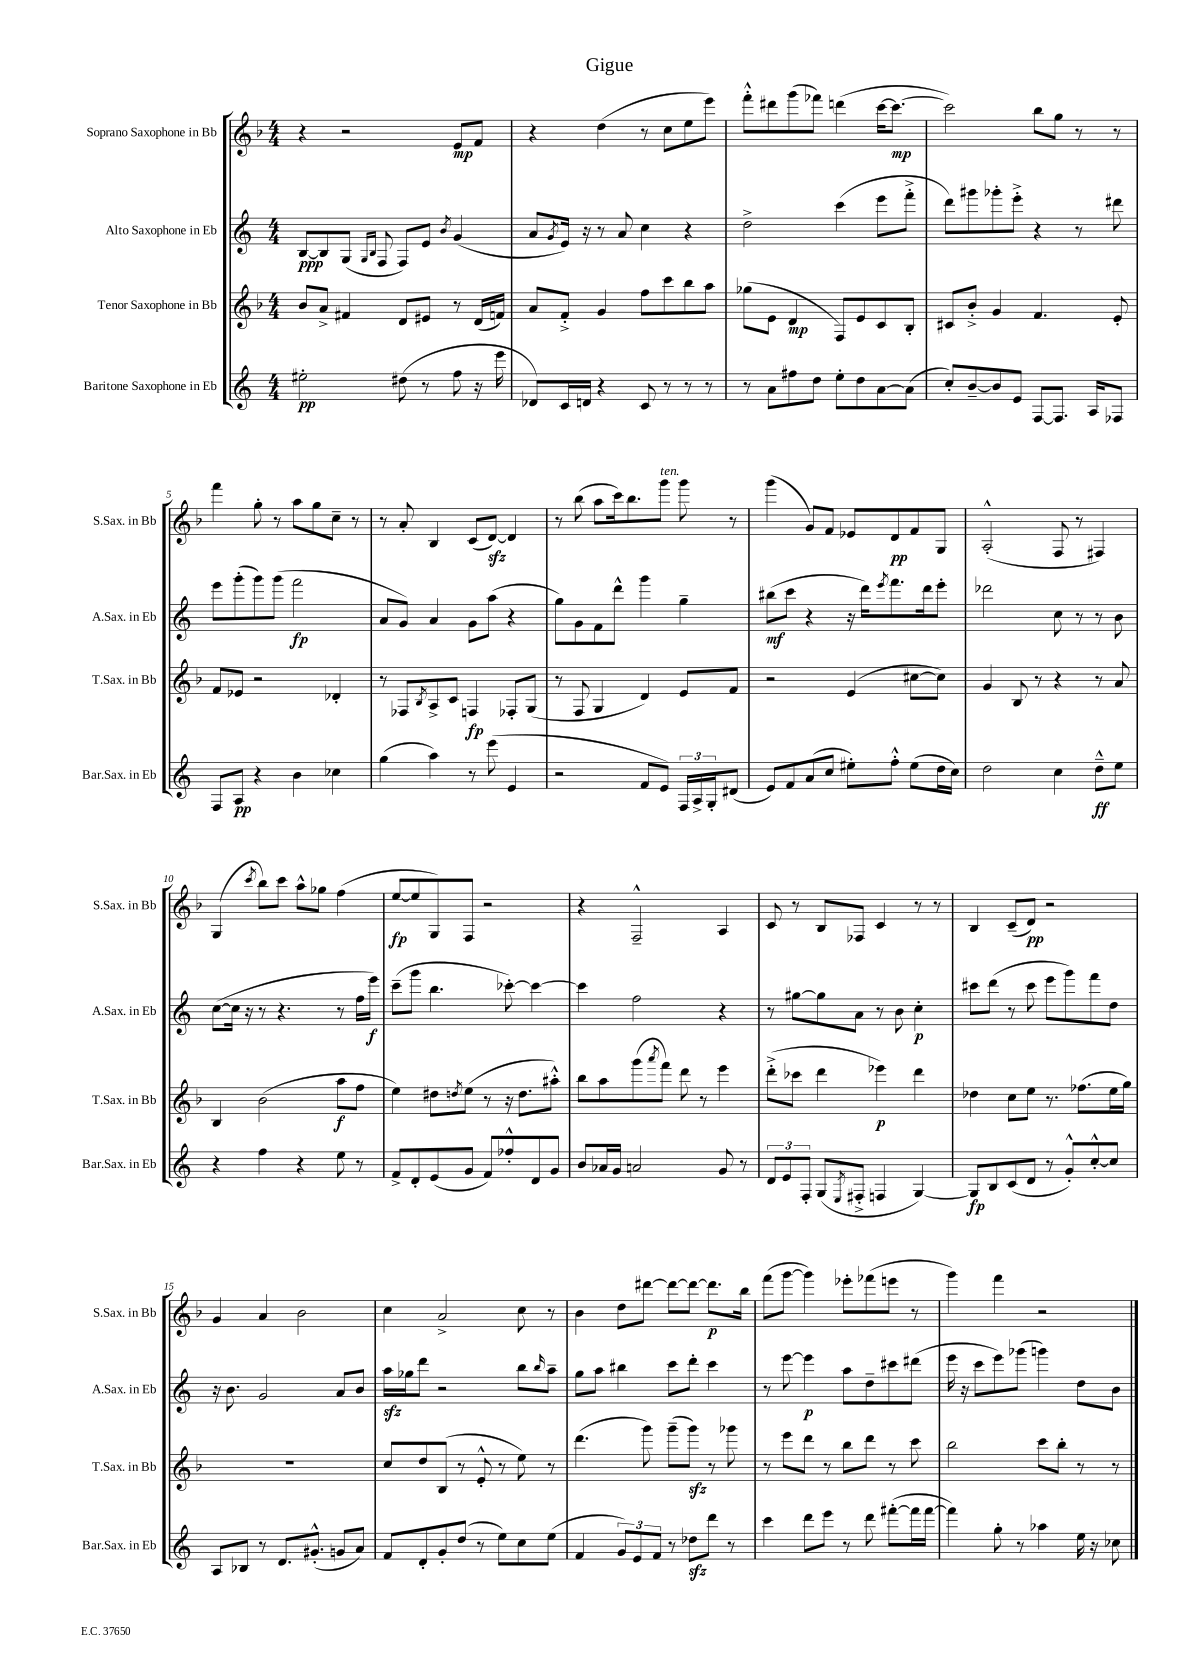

**kern	**kern	**kern	**kern
*staff4	*staff3	*staff2	*staff1
*clefG2	*clefG2	*clefG2	*clefG2
*k[]	*k[b-]	*k[]	*k[b-]
*M4/4	*M4/4	*M4/4	*M4/4
2ee#'\	8b-/L	[8B/L	4r
.	8a^/J	8B/]	.
.	4f#/	(8G/J	2r
.	.	16qqG/LL	.
.	.	16qqB/JJ	.
.	.	8F/	.
(8dd#\	8d/L	8F/L)	.
8r	8e#/J	8e/J	.
.	.	8qb/	.
8ff\	8r	(4g/	8e/L
16r	(16d/LL	.	8f/J
16eee\	16f/JJ)	.	.
=	=	=	=
8d-/L)	8a/L	8a/L	4r
.	.	8qg/	.
16c/L	8f'^/J	16e/Jk)	.
16d/JJ	.	16r	.
4r	4g/	8r	(4dd\
.	.	8a/	.
8c/	8ff\L	4cc\	8r
8r	8ccc\	.	8cc\L
8r	8bb-\	4r	8ee\
8r	8aa\J	.	8eee\J)
=	=	=	=
8r	(8gg-\L	2dd^\	8fff'^^\L
8a\L	8e\J	.	8ddd#\
8ff#\	4d/	.	(8ggg\
8dd\J	.	.	8fff-\J)
8ee'\L	8F/L)	(4ccc\	(4ddd\
8dd\	8e/	.	.
[8a\	8c/	8eee\L	[16ccc\LK
.	.	.	8.ccc\_J
(8a\]J	8B-'/J	8fff'^\J	.
=	=	=	=
8cc'/L)	8c#/L	8ddd\L)	2ccc\])
[8b~/	8b-'^/J	8ggg#\	.
8b/]	4g/	8ggg-'\	.
8e/J	.	8eee'^\J	.
[8F/L	4.f/	4r	8bb-\L
8.F/]J	.	.	8gg\J
.	.	8r	8r
16A/LK	.	.	.
8F-/J	8e'/	8ddd#\	8r
=	=	=	=
8F/L	8f/L	8eee\L	4fff\
8A/J	8e-/J	(8ggg'\	.
4r	2r	8ggg\)	8gg'\
.	.	(8ggg\J	8r
4b\	.	2fff\	8aa\L
.	.	.	8gg\
4cc-\	4d-'/	.	8cc~\J
.	.	.	8r
=	=	=	=
(4gg\	8r	8a/L	8r
.	8F-/L	8g/J)	8a'/
.	8qB-/	.	.
4aa\)	8A^/	4a/	4B-/
.	8c/J	.	.
8r	4F/	8g\L	(8c/L
(8eee\	.	(8aa\J	[8d/J)
4e/	8F-'/L	4r	4d/]
.	(8G/J	.	.
=	=	=	=
2r	8r	8gg\L)	8r
.	8F/	8g\	(8bb-\
.	4G/	8f\	8aa\L
.	.	8ddd^^\J	16ccc\k)
.	.	.	8.bb-\
8f/L	4d/)	4ggg\	.
8e/J)	.	.	8ggg\J
24F/LL	8e/L	4gg~\	8ggg\
24A^/	.	.	.
24G'/J	.	.	.
(8d#/J	8f/J	.	8r
=	=	=	=
8e/L)	2r	(8bb#\L	(4ggg\
8f/	.	8ccc\J	.
(8a/	.	4r	8g/L)
8cc/J	.	.	8f/J
8ee#'\L)	(4e/	16r	8e-/L
.	.	16ddd\LK)	.
.	.	8qeee/	.
8ff'^^\J	.	8.fff\	8d/
(8ee#\L	[8cc#\L	.	8f/
.	.	16ddd\k	.
16dd\L	8cc#\]J)	8eee'\J	8G/J
16cc\JJ)	.	.	.
=	=	=	=
2dd\	4g/	2ddd-\	(2A'^^/
.	8B-/	.	.
.	8r	.	.
4cc\	4r	8cc\	8F/
.	.	8r	8r
8dd~^^\L	8r	8r	4F#/)
8ee\J	8a/	8b\	.
=	=	=	=
4r	4B-/	([8cc\L	(4G/
.	.	16cc\]Jk	.
.	.	16r	.
.	.	.	8qccc/
4ff\	(2b-\	8r	8bb-\L)
.	.	4.r	8ccc\J
4r	.	.	8aa^^\L
.	.	.	8gg-\J
8ee\	8aa\L	8r	(4ff\
8r	8ff\J	16ff\LL	.
.	.	16eee\JJ)	.
=	=	=	=
8f^/L	4ee\)	(8ccc~\L	[8ee/L
8d'/	.	8ggg\J	8ee/]
(8e/	8dd#\L	4.bb\	8G/)
.	8qdd/	.	.
8g/J	(8ee\J	.	8F/J
8f/L)	8r	.	2r
8ff-'^^/	16r	[8ccc-'\)	.
.	8.dd\L	.	.
8d/	.	4ccc-\_	.
8g/J	8aa#'^^\J)	.	.
=	=	=	=
8b/L	8bb-\L	4ccc-\]	4r
16a-/L	8aa\	.	.
16g/JJ	.	.	.
2a/	(8ggg\	2ff\	2F~^^/
.	8qaaa/	.	.
.	8fff\J)	.	.
.	8ddd\	.	.
.	8r	.	.
8g/	4eee\	4r	4A/
8r	.	.	.
=	=	=	=
12d/L	(8ddd'^\L	8r	8c/
12e/	.	.	.
.	8ccc-\J	[8gg#\L	8r
12F'/J	.	.	.
(8G/L	4ddd\	8gg#\]	8B-/L
8qE/	.	.	.
8F#'^/J	.	8a\J	8F-/J
4F/	4eee-\)	8r	4c/
.	.	8b\	.
[4G/)	4ddd\	4cc'\	8r
.	.	.	8r
=	=	=	=
8G/]L	4dd-\	8ccc#\L	4B-/
8B/	.	(8ddd\J	.
(8c/	8cc\L	8r	(8c~/L
8d/J	8ee\J	8ccc#\	8d/J)
8r	8.r	8eee\L	2r
8g'^^/L)	.	8ggg\)	.
.	(8.ff-\L	.	.
[8cc'^^/	.	8fff\	.
8cc/]J	16ee\L	8dd\J	.
.	16gg\JJ)	.	.
=	=	=	=
8A/L	1r	16r	4g/
.	.	8.b\	.
8B-/J	.	.	.
8r	.	2g/	4a/
8.d/L	.	.	.
.	.	.	2b-\
(8.g#'^^/J	.	.	.
8g/L	.	8a/L	.
8a/J)	.	8b/J	.
=	=	=	=
8f/L	8cc/L	16aa\LL	4cc\
.	.	16gg-\J	.
8d'/	8dd/	8ddd\J	.
8g'/	(8B-/J	2r	2a^/
(8dd/J	8r	.	.
8r	8e'^^/	.	.
8ee\L)	8r	.	.
8cc\	8ee\)	8bb\L	8cc\
.	.	16qqbb/	.
(8ee\J	8r	8aa~\J	8r
=	=	=	=
4f/	(4.ddd\	8gg\L	4b-\
.	.	8aa\J	.
12g/L)	.	4bb#\	8dd\L
12e/	.	.	.
.	8ggg\)	.	[8ddd#\J
12f/J	.	.	.
8r	(8ggg~\L	8ccc\L	8ddd#\_L
8dd-\L	8ggg\J)	8ddd'\J	8ddd#\_J
8ddd\J	8r	4ccc\	8.ddd#\]L
8r	8ggg-\	.	.
.	.	.	16bb-\Jk
=	=	=	=
4ccc\	8r	8r	(8fff\L
.	8eee\L	[8eee\	[8ggg\J
8ddd\L	8ddd\J	4eee\]	4ggg\])
8eee\J	8r	.	.
8r	8bb-\L	8aa\L	8eee-'\L
8ddd\	8ddd\J	8dd~\	(8fff-\
([8fff#'\L	8r	8ccc#\	8eee\J
16fff#\]L	8ccc\	(8ddd#\J	8r
[16fff#\JJ	.	.	.
=	=	=	=
4fff#\])	2bb-\	16eee\	4ggg\)
.	.	16r	.
.	.	8ccc\L	.
8gg'\	.	8eee\)	4fff\
8r	.	(8ggg-\J	.
4aa-\	8ccc\L	4ggg\)	2r
.	8bb-'\J	.	.
16ee\	8r	8dd\L	.
16r	.	.	.
8cc-\	8r	8b\J	.
==	==	==	==
*-	*-	*-	*-
